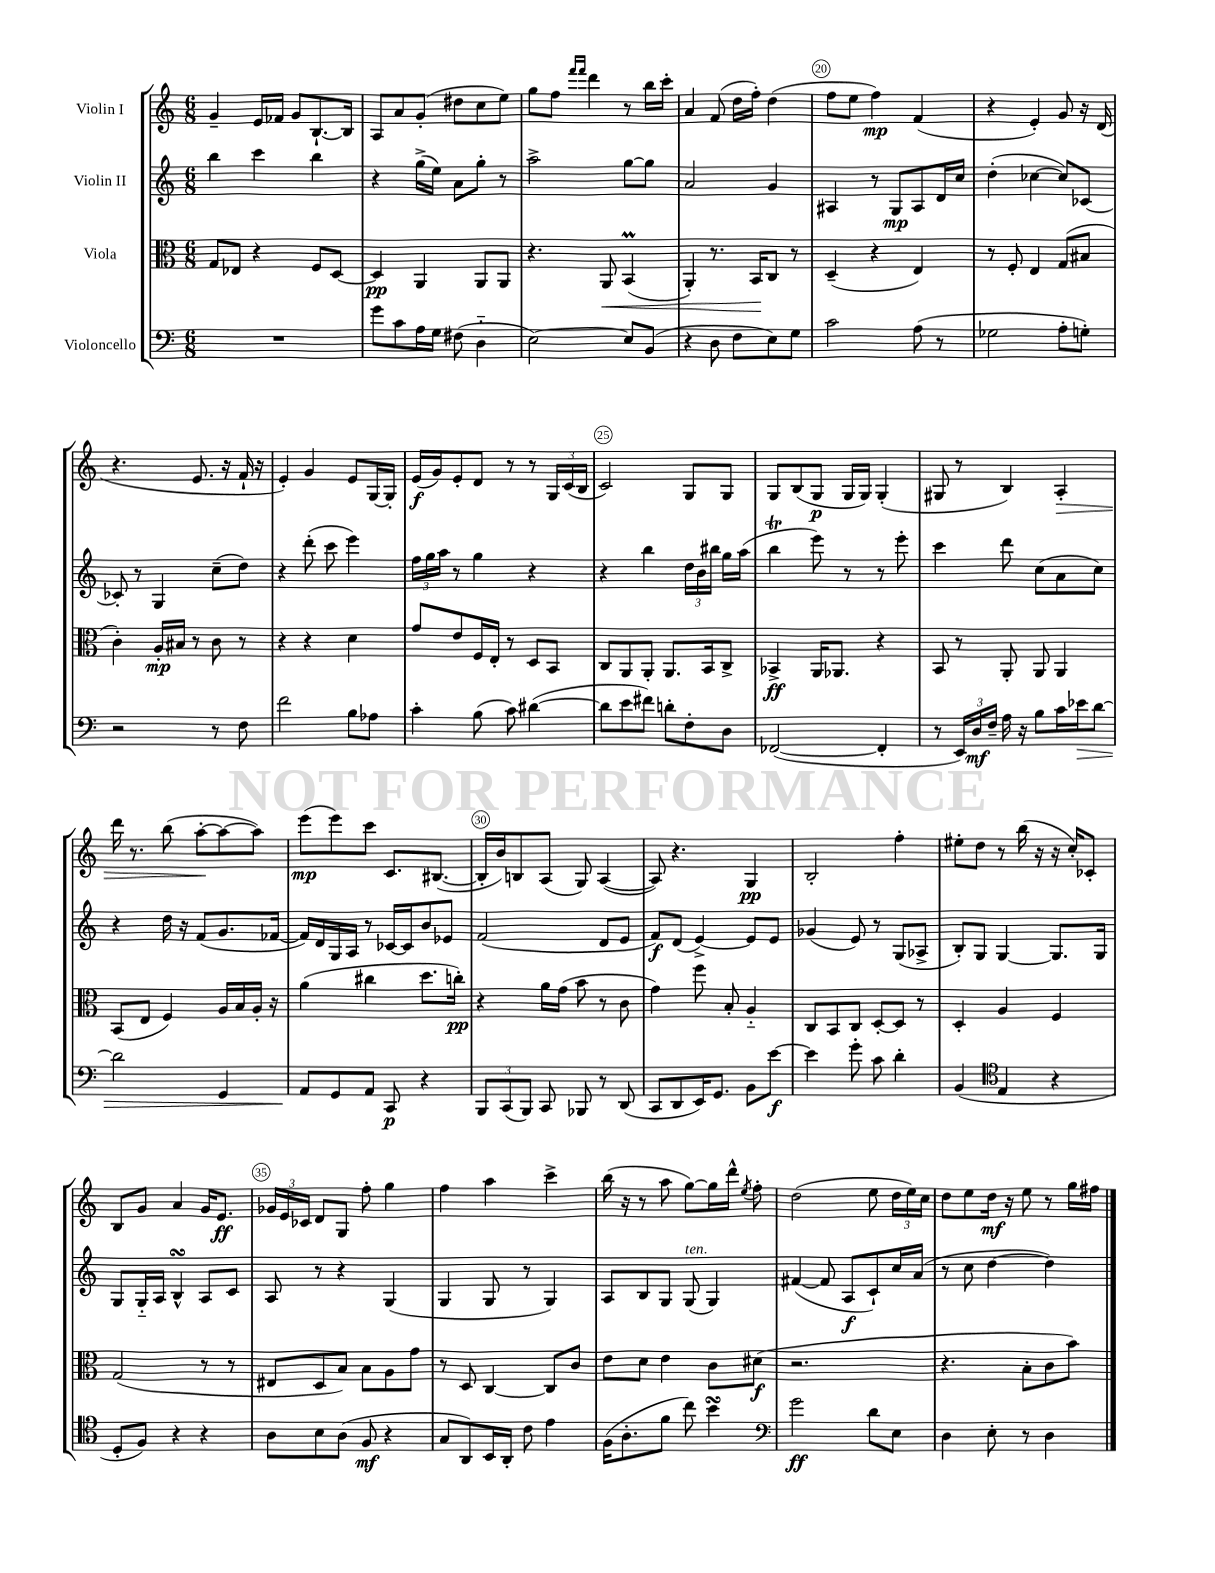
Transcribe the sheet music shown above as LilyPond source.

<<
\new StaffGroup <<
\new Staff = "s0" \with { instrumentName = "Violin I" } {
    \clef treble \key c \major \numericTimeSignature \time 6/8
    \autoBeamOff g'4-- e'16[ fes'16] g'8[ b8.~-! b16] |
    a8[ a'8 g'8]-.( dis''8[ c''8 e''8]) |
    g''8[ f''8] \grace { f'''16[ f'''16] } d'''4 r8 b''16[ c'''16]-. |
    a'4 f'8( d''16[ f''16]-.) d''4( |
    f''8[ e''8] f''4\mp) f'4( |
    r4 e'4-.) g'8 r16 d'16( |
    r4. e'8. r16 f'16-! r16 |
    e'4-.) g'4 e'8[ g16~ g16]-. |
    e'16[\f( g'16) e'8-. d'8] r8 r8 \tuplet 3/2 { g16[ c'16( b16] } |
    c'2) g8[ g8] |
    g8[ b8( g8]\p g16[ g16]) g4-.( |
    gis8 r8 b4) a4-.\> |
    d'''16 r8. b''8( a''8[~-.\! a''8~ a''8]) |
    e'''8[\mp( e'''8) c'''8] c'8.[ bis8.]~( |
    bis16[-. b'16) b8 a8]( g8) a4~( |
    a8) r4. g4\pp |
    b2-. f''4-. |
    eis''8[-. d''8] r8 b''16( r16 r16 c''16[-.) ces'8]-. |
    b8[ g'8] a'4 g'16[ e'8.]\ff |
    \tuplet 3/2 { ges'16[ e'16 ces'16] } d'8[ g8] f''8-. g''4 |
    f''4 a''4 c'''4-> |
    b''16( r16 r8 a''8 g''8[~) g''16 d'''16]-^ \acciaccatura { e''8 } f''8-. |
    d''2( e''8 \tuplet 3/2 { d''16[ e''16) c''16] } |
    d''8[ e''8 d''16]\mf r16 e''8 r8 g''16[ fis''16] \bar "|." |
}
\new Staff = "s1" \with { instrumentName = "Violin II" } {
    \clef treble \key c \major \numericTimeSignature \time 6/8
    \autoBeamOff b''4 c'''4 b''4 |
    r4 g''16[->( e''16]) a'8[ g''8]-. r8 |
    a''2-> g''8[~ g''8] |
    a'2 g'4 |
    ais4 r8 g8[\mp ais8 d'16 c''16] |
    d''4-.( ces''4~ ces''8[) ces'8]~ |
    ces'8-. r8 g4 c''8[--( d''8]) |
    r4 d'''8-.( c'''8 e'''4) |
    \tuplet 3/2 { f''16[ g''16 a''16] } r8 g''4 r4 |
    r4 b''4 \tuplet 3/2 { d''16[ b'16 bis''16] } g''16[ a''16]( |
    b''4\trill e'''8) r8 r8 e'''8-. |
    c'''4 d'''8 c''8[( a'8 c''8]) |
    r4 d''16 r16 f'8[( g'8. fes'16]~ |
    fes'16[) d'16 g16 a16] r8 ces'16[~ ces'16 b'8 ees'8] |
    f'2( d'8[ e'8] |
    f'8[\f) d'8]( e'4~->) e'8[ e'8] |
    ges'4( e'8) r8 g8[( aes8]-> |
    b8[-.) g8] g4~ g8.[ g16] |
    g8[ g16-_ a16] b4-^\turn a8[ c'8] |
    a8 r8 r4 g4( |
    g4 g8 r8 g4) |
    a8[ b8 g8] g8^\markup { \italic "ten." }( g4) |
    fis'4~( fis'8 a8[\f c'8-!) c''16 a'16]( |
    r8 c''8 d''4~ d''4) \bar "|." |
}
\new Staff = "s2" \with { instrumentName = "Viola" } {
    \clef alto \key c \major \numericTimeSignature \time 6/8
    \autoBeamOff g8[ ees8] r4 f8[ d8]~ |
    d4\pp a,4 a,8[ a,8] |
    r4. a,8\< b,4\prall( |
    a,4-.) r8. b,16[\! c8] r8 |
    d4--( r4 e4) |
    r8 f8-. e4 g8[( bis8] |
    c'4-.) a16[-.\mp bis16] r8 c'8 r8 |
    r4 r4 d'4 |
    g'8[ e'8 f16 e16]-. r8 d8[ b,8] |
    c8[ a,8 a,8]-. a,8.[ b,16 c8]-> |
    bes,4->\ff a,16[ aes,8.] r4 |
    b,8 r8 a,8-. a,8 a,4 |
    b,8[( e8] f4) a16[ b16 a16]-. r16 |
    a'4( cis''4 d''8.[ c''16]-.\pp) |
    r4 a'16[ g'16]( b'8 r8 c'8 |
    g'4) f''8 b8-. a4-_ |
    c8[ b,8 c8] d8[~-. d8] r8 |
    d4-. a4 f4 |
    g2( r8 r8 |
    eis8[ d8 b8]) b8[ a8 g'8] |
    r8 d8 c4~ c8[ c'8] |
    e'8[ d'8] e'4 c'8[ dis'8]\f( |
    r2. |
    r4. b8[-. c'8 b'8]) \bar "|." |
}
\new Staff = "s3" \with { instrumentName = "Violoncello" } {
    \clef bass \key c \major \numericTimeSignature \time 6/8
    \autoBeamOff R2. |
    g'8[ c'8 a16 g16] fis8( d4-_ |
    e2~) e8[ b,8]( |
    r4 d8 f8[ e8) g8] |
    c'2 a8( r8 |
    ges2 a8[-. g8]-.) |
    r2 r8 f8 |
    f'2 b8[ aes8] |
    c'4-. b8( c'8) dis'4~( |
    dis'8[ e'8 fis'8]) d'8[-. f8-. d8] |
    fes,2~( fes,4-. |
    r8 \tuplet 3/2 { e,16[) d16\mf f16]-- } a16 r16 b8[ c'16 ees'16\> d'8]~ |
    d'2 g,4 |
    a,8[\! g,8 a,8] c,8\p r4 |
    \tuplet 3/2 { b,,8[ c,8( b,,8]) } c,8 bes,,8 r8 d,8( |
    c,8[ d,8 e,16) g,8.] b,8[ e'8]~\f |
    e'4 g'8-. c'8 d'4-. |
    b,4( \clef tenor e4 r4 |
    d8[-. f8]) r4 r4 |
    a8[ b8 a8]( f8\mf r4 |
    g8[ a,8) b,16 a,16]-. c'8 e'4 |
    f16[( a8.-. f'8] c''8) b'4\turn |
    \clef bass g'2\ff d'8[ e8] |
    d4 e8-. r8 d4 \bar "|." |
}
>>
>>
\layout { \context { \Score currentBarNumber = #16 \override BarNumber.break-visibility = ##(#f #t #t) barNumberVisibility = #(every-nth-bar-number-visible 5) \override BarNumber.stencil = #(make-stencil-circler 0.1 0.3 ly:text-interface::print) } }
